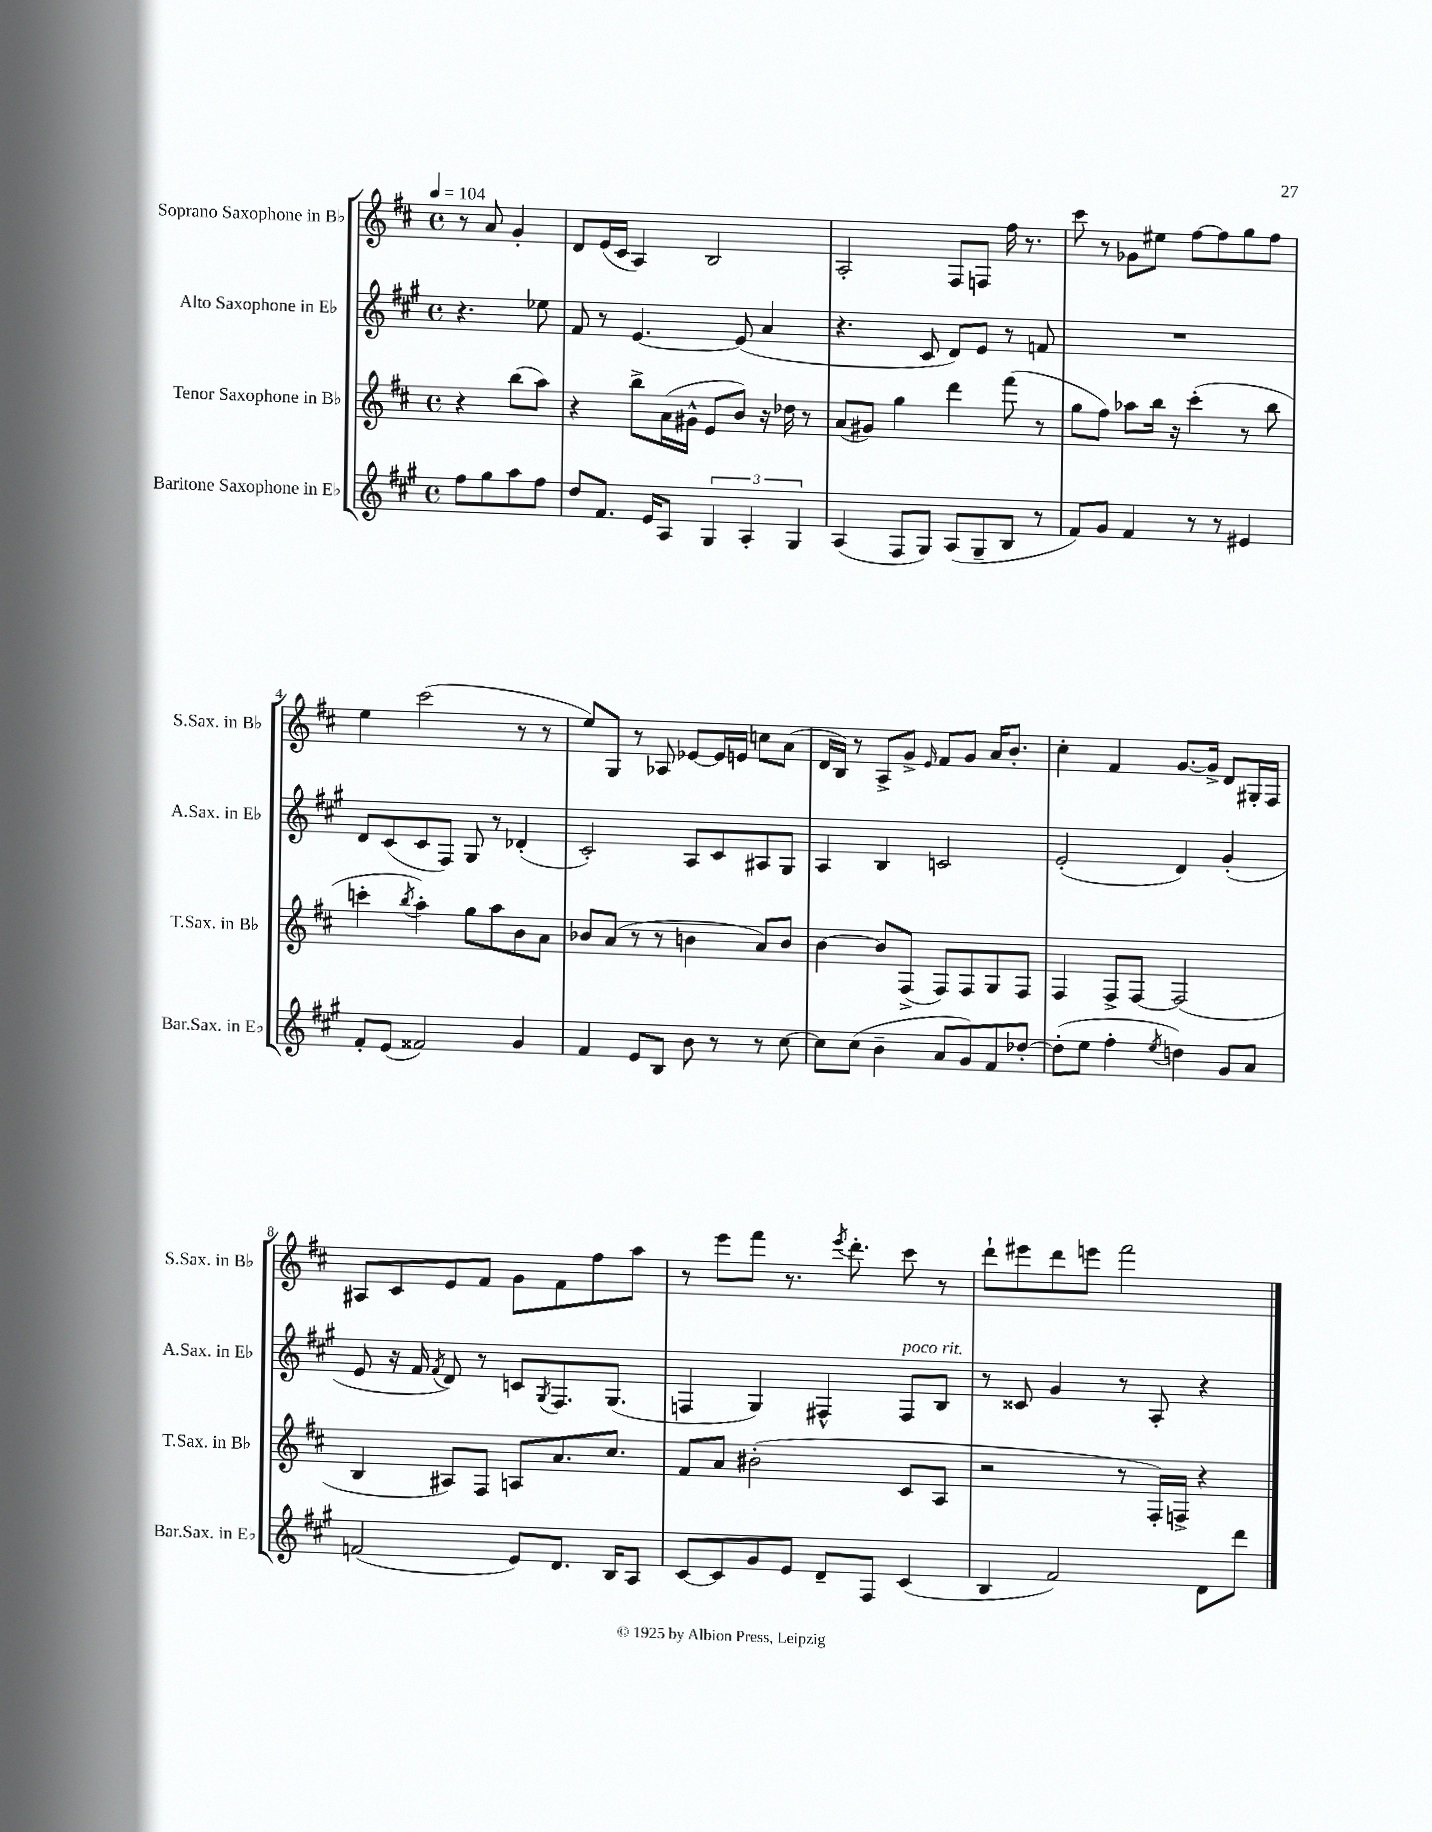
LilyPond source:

<<
\new StaffGroup <<
\new Staff = "s0" \with { instrumentName = "Soprano Saxophone in Bb" shortInstrumentName = "S.Sax. in Bb" } {
    \clef treble \key d \major \defaultTimeSignature \time 4/4 \partial 2 \tempo 4 = 104
    r8 a'8 g'4-. |
    d'8 e'16( cis'16 a4) b2 |
    a2-. fis8 f8 fis''16 r8. |
    cis'''8 r8 ges'8 eis''8 fis''8~ fis''8 g''8 fis''8 |
    e''4 cis'''2( r8 r8 |
    e''8) g8 r8 aes8 ees'8~ ees'16 e'16 c''8 a'8( |
    d'16 b16) r8 a8-> g'8-> \grace { e'16 } fis'8 g'8 a'16 b'8.-. |
    cis''4-. fis'4 g'8.~ g'16-> d'8 gis16-. fis16 |
    ais8 cis'8 e'8 fis'8 g'8 fis'8 fis''8 a''8 |
    r8 e'''8 fis'''8 r8. \acciaccatura { e'''8 } d'''8.-. cis'''8 r8 |
    d'''8-! eis'''8 d'''8 e'''8 fis'''2 \bar "|." |
}
\new Staff = "s1" \with { instrumentName = "Alto Saxophone in Eb" shortInstrumentName = "A.Sax. in Eb" } {
    \clef treble \key a \major \defaultTimeSignature \time 4/4 \partial 2
    r4. ees''8 |
    fis'8 r8 e'4.~ e'8( a'4 |
    r4. cis'8 d'8) e'8 r8 f'8 |
    R1 |
    d'8 cis'8( cis'8 fis8) gis8 r8 des'4-.( |
    cis'2-.) a8 cis'8 ais8 gis8 |
    a4 b4 c'2 |
    e'2-.( d'4) gis'4-.( |
    e'8 r16 fis'16 \acciaccatura { fis'8 } d'8) r8 c'8 \acciaccatura { gis8 } fis8. gis8.( |
    f4 gis4) fis4-^ fis8^\markup { \italic "poco rit." } b8 |
    r8 cisis'8 gis'4 r8 a8-. r4 \bar "|." |
}
\new Staff = "s2" \with { instrumentName = "Tenor Saxophone in Bb" shortInstrumentName = "T.Sax. in Bb" } {
    \clef treble \key d \major \defaultTimeSignature \time 4/4 \partial 2
    r4 b''8( a''8) |
    r4 b''8-> a'16( gis'16-^ e'8 b'8) r16 des''16 r8 |
    a'8( gis'8) g''4 d'''4 fis'''8( r8 |
    g''8 fis''8) aes''8 b''16 r16 cis'''4-.( r8 b''8 |
    c'''4-. \acciaccatura { b''8 } a''4-.) g''8 a''8 b'8 a'8 |
    bes'8 a'8( r8 r8 b'4 a'8) b'8 |
    b'4~ b'8 fis8->( fis8) fis8 g8 fis8 |
    fis4 fis8-> fis8~ fis2( |
    b4 ais8) fis8 a8 a'8. cis''8. |
    fis'8 a'8 bis'2-.( cis'8 a8 |
    r2 r8 fis16-.) f16-> r4 \bar "|." |
}
\new Staff = "s3" \with { instrumentName = "Baritone Saxophone in Eb" shortInstrumentName = "Bar.Sax. in Eb" } {
    \clef treble \key a \major \defaultTimeSignature \time 4/4 \partial 2
    fis''8 gis''8 a''8 fis''8 |
    d''8 fis'8. e'16 a8 \tuplet 3/2 { gis4 a4-. gis4 } |
    a4( fis8 gis8) a8( gis8-- b8 r8 |
    fis'8) gis'8 fis'4 r8 r8 eis'4 |
    fis'8-. e'8( fisis'2) gis'4 |
    fis'4 e'8 b8 b'8 r8 r8 cis''8~ |
    cis''8 cis''8( b'4-- a'8 gis'8) fis'8 des''8~-. |
    des''8-.( e''8 fis''4-. \acciaccatura { e''8 } d''4) gis'8 a'8 |
    f'2( e'8) d'8. b16 a8 |
    cis'8~ cis'8 gis'8 e'8 d'8-- fis8 cis'4( |
    b4 fis'2) d'8 d'''8 \bar "|." |
}
>>
>>
